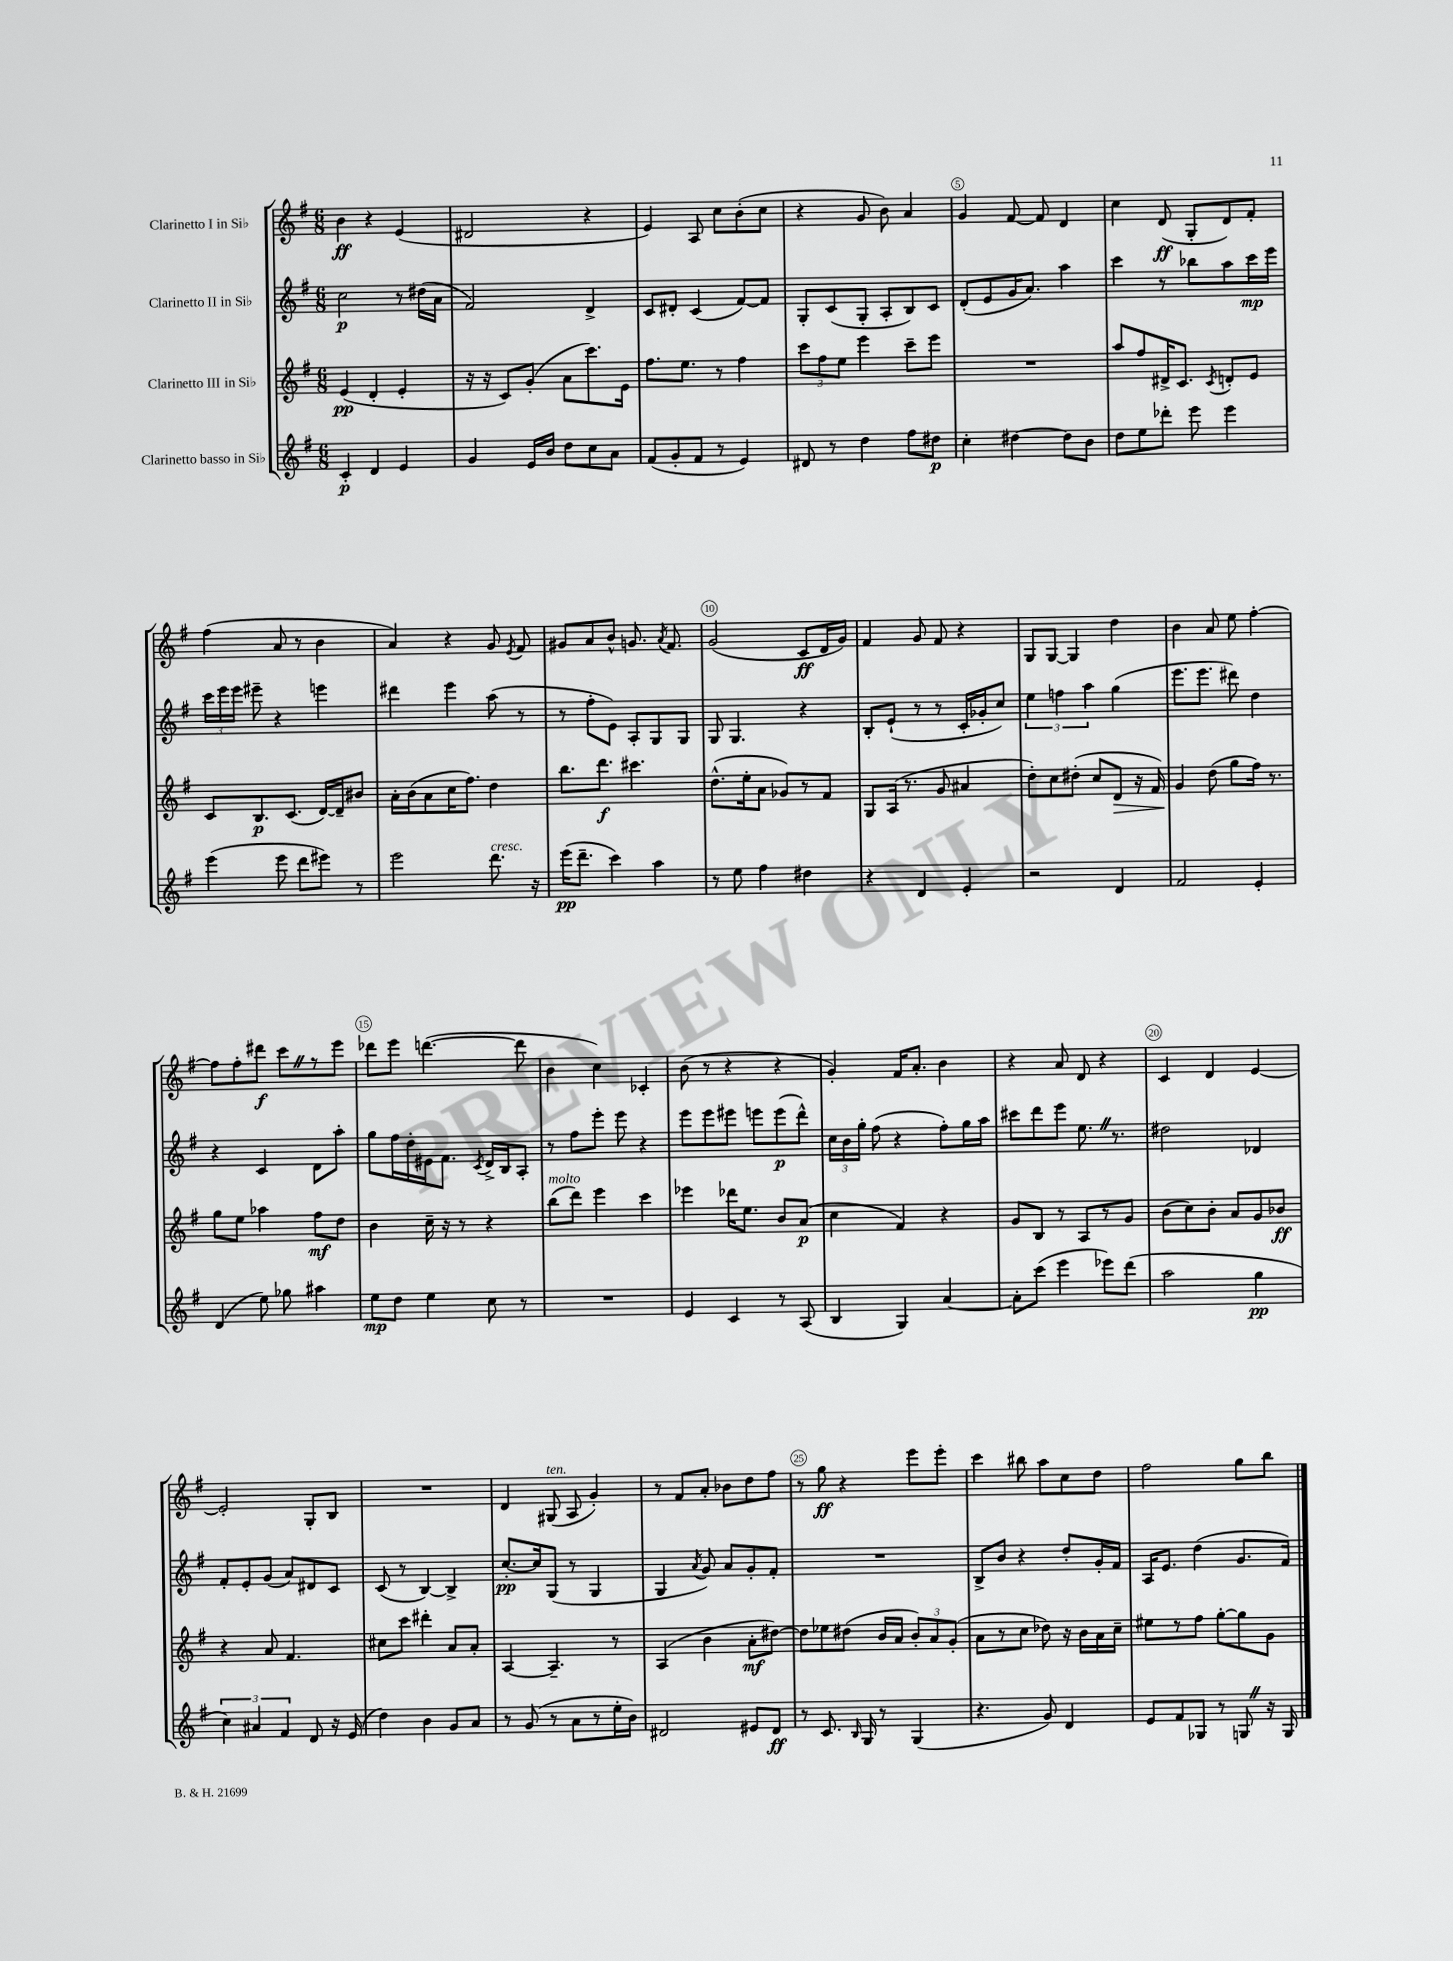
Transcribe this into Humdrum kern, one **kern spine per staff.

**kern	**dynam	**kern	**dynam	**kern	**dynam	**kern	**dynam
*part4	*part4	*part3	*part3	*part2	*part2	*part1	*part1
*staff4	*staff4	*staff3	*staff3	*staff2	*staff2	*staff1	*staff1
*I"Clarinetto basso in Si♭	*	*I"Clarinetto III in Si♭	*	*I"Clarinetto II in Si♭	*	*I"Clarinetto I in Si♭	*
*clefG2	*	*clefG2	*	*clefG2	*	*clefG2	*
*k[f#]	*	*k[f#]	*	*k[f#]	*	*k[f#]	*
*M6/8	*	*M6/8	*	*M6/8	*	*M6/8	*
=1	=1	=1	=1	=1	=1	=1	=1
4c'/	p	(4e/	pp	2cc\	p	4b\	ff
4d/	.	4d'/	.	.	.	4r	.
4e/	.	4e'/	.	8r	.	(4e/	.
.	.	.	.	(16dd#X\LL	.	.	.
.	.	.	.	16a\JJ	.	.	.
=2	=2	=2	=2	=2	=2	=2	=2
4g/	.	16r	.	2f#/)	.	2d#X/	.
.	.	16r	.	.	.	.	.
.	.	8c/L)	.	.	.	.	.
16e/LL	.	(8g'/J	.	.	.	.	.
16b/JJ	.	.	.	.	.	.	.
8dd\L	.	8a\L	.	.	.	.	.
8cc\	.	8.ccc\)	.	4d^/	.	4r	.
8a\J	.	.	.	.	.	.	.
.	.	16e\Jk	.	.	.	.	.
=3	=3	=3	=3	=3	=3	=3	=3
(8f#/L	.	8.ff#\L	.	8c/L	.	4e/)	.
8g'/	.	.	.	8d#X'/J	.	.	.
.	.	8.ee\J	.	.	.	.	.
8f#/J	.	.	.	(4c/	.	8A/	.
8r	.	8r	.	.	.	8cc\L	.
4e/)	.	4ff#\	.	[8f#/L)	.	(8b'\	.
.	.	.	.	8f#/J]	.	8cc\J	.
=4	=4	=4	=4	=4	=4	=4	=4
8d#X/	.	12ccc\L	.	8G'/L	.	4r	.
.	.	12ff#\	.	.	.	.	.
8r	.	.	.	(8c/	.	.	.
.	.	12ee\J	.	.	.	.	.
4dd\	.	4eee\	.	8G'/J	.	8g/	.
.	.	.	.	8A'/L	.	8b\)	.
8ff#\L	.	8ccc~\L	.	8B/)	.	4a/	.
8dd#X\J	p	8eee\J	.	8c/J	.	.	.
=5	=5	=5	=5	=5	=5	=5	=5
4cc'\	.	2.r	.	(8d'/L	.	4g/	.
.	.	.	.	8e/	.	.	.
[4dd#X\	.	.	.	16g/K	.	[8f#/	.
.	.	.	.	8.a/J)	.	.	.
.	.	.	.	.	.	8f#/]	.
8dd#\L]	.	.	.	4aa\	.	4d/	.
8b\J	.	.	.	.	.	.	.
=6	=6	=6	=6	=6	=6	=6	=6
8dd\L	.	8aa/L	.	4ccc\	.	4cc\	.
8ee\	.	8ff#/	.	.	.	.	.
8ddd-X'\J	.	16d#X^/K	.	8r	.	(8d/	ff
.	.	8.c/J	.	.	.	.	.
8eee\	.	.	.	8bb-X\L	.	8G'/L	.
.	.	8qc/	.	.	.	.	.
4eee\	.	8dn'/L	.	8aa\	.	8d/)	.
.	.	8e/J	.	16ccc\L	mp	8f#'/J	.
.	.	.	.	16eee\JJ	.	.	.
!!LO:LB:g=z
=7	=7	=7	=7	=7	=7	=7	=7
(4eee\	.	8c/L	.	24ccc\LL	.	(4ff#\	.
.	.	.	.	24eee\	.	.	.
.	.	.	.	24eee\JJ	.	.	.
.	.	8.B/	p	8eee#X~\	.	.	.
8eee\	.	.	.	4r	.	8a/	.
.	.	(8.c/J	.	.	.	.	.
8ddd\L	.	.	.	.	.	8r	.
8eee#X\J)	.	[16d/LL)	.	4eeen\	.	4b\	.
.	.	16d~/J]	.	.	.	.	.
8r	.	8b#X/J	.	.	.	.	.
=8	=8	=8	=8	=8	=8	=8	=8
2eee\	.	16a'\LL	.	4ddd#X\	.	4a/)	.
.	.	(16b\J	.	.	.	.	.
.	.	8a\	.	.	.	.	.
.	.	16cc\K	.	4eee\	.	4r	.
.	.	8.ff#\J)	.	.	.	.	.
!LO:TX:a:i:t=cresc.	!	!	!	!	!	!	!
8.ddd\	.	4dd\	.	(8aa\	.	8g/	.
.	.	.	.	.	.	8qe/	.
.	.	.	.	8r	.	8f#/	.
16r	.	.	.	.	.	.	.
=9	=9	=9	=9	=9	=9	=9	=9
(16eee\KL	pp	8.bb\L	.	8r	.	8g#X/L	.
8.ddd~\J	.	.	.	.	.	.	.
.	.	.	.	8ff#'\L	.	8a/	.
.	.	8.ddd\J	f	.	.	.	.
4ccc\)	.	.	.	8e\J)	.	8b^^/J	.
.	.	4.ccc#X\	.	8A'/L	.	8.gn/	.
4aa\	.	.	.	8G/	.	.	.
.	.	.	.	.	.	8qa/	.
.	.	.	.	.	.	8.f#/	.
.	.	.	.	8G/J	.	.	.
=10	=10	=10	=10	=10	=10	=10	=10
8r	.	(8.dd^^\L	.	8G/	.	(2g/	.
8ee\	.	.	.	4.G/	.	.	.
.	.	16ee'\k	.	.	.	.	.
4ff#\	.	8a\J	.	.	.	.	.
.	.	8g-X/L)	.	.	.	.	.
4dd#X\	.	8r	.	4r	.	8c/L	ff
.	.	8f#/J	.	.	.	16d/L	.
.	.	.	.	.	.	16g/JJ)	.
=11	=11	=11	=11	=11	=11	=11	=11
4r	.	8G/L	.	8B'/L	.	4f#/	.
.	.	(16A/Jk	.	(8e`/J	.	.	.
.	.	8.r	.	.	.	.	.
4d/	.	.	.	8r	.	8g/	.
.	.	8g/	.	8r	.	8f#/	.
4e'/	.	4a#X/	.	16c'/LL	.	4r	.
.	.	.	.	16g-X'/J	.	.	.
.	.	.	.	8cc/J)	.	.	.
=12	=12	=12	=12	=12	=12	=12	=12
2r	.	8dd'\L)	.	6ee\	.	8G/L	.
.	.	8cc\	.	.	.	[8G/J	.
.	.	.	.	6ffn\	.	.	.
.	.	(8dd#X'\J	.	.	.	4G/]	.
.	.	.	.	6aa\	.	.	.
.	.	8cc/L	.	.	.	.	.
!	!	!	!LO:HP:b	!	!	!	!
4d/	.	8d/J	>	(4gg\	.	4dd\	.
.	.	16r	.	.	.	.	.
.	.	16f#/)	.	.	.	.	.
=13	=13	=13	=13	=13	=13	=13	=13
2f#/	.	4g/	.	8.eee\L	.	4b\	.
.	.	.	.	8.eee\J	.	.	.
.	.	(8dd\	]	.	.	8a/	.
.	.	8gg\L	.	8ddd#X\)	.	8ee\	.
4e'/	.	16ff#\Jk)	.	4dd\	.	[4ff#'\	.
.	.	8.r	.	.	.	.	.
!!LO:LB:g=z
=14	=14	=14	=14	=14	=14	=14	=14
(4d/	.	8gg\L	.	4r	.	8ff#\L]	.
.	.	8ee\J	.	.	.	8ff#'\	.
8ee\)	.	4aa-X\	.	4c/	.	8ddd#X\J	f
8gg-X\	.	.	.	.	.	8cccZ\L	.
4aa#X\	.	8ff#\L	mf	8d\L	.	8r	.
.	.	8dd\J	.	8aa'\J	.	8eee\J	.
=15	=15	=15	=15	=15	=15	=15	=15
8ee\L	mp	4b\	.	8gg\L	.	8ddd-X\L	.
8dd\J	.	.	.	16ff#\L	.	8eee\J	.
.	.	.	.	16dd'\	.	.	.
4ee\	.	16cc~\	.	16e#X\J	.	([4.dddn\	.
.	.	16r	.	8.f#\J	.	.	.
.	.	8r	.	.	.	.	.
.	.	.	.	8qc/	.	.	.
8cc\	.	4r	.	16d^/LL	.	.	.
.	.	.	.	16B/J	.	.	.
8r	.	.	.	8A'/J	.	8ddd\]	.
=16	=16	=16	=16	=16	=16	=16	=16
!	!	!LO:TX:a:i:t=molto	!	!	!	!	!
2.r	.	(8bb\L	.	8r	.	4b\	.
.	.	8ddd\J)	.	8ff#\L	.	.	.
.	.	4eee\	.	8eee'\J	.	4cc\)	.
.	.	.	.	8eee\	.	.	.
.	.	4ccc\	.	4r	.	4c-X'/	.
=17	=17	=17	=17	=17	=17	=17	=17
4e/	.	4eee-X\	.	8eee\L	.	(8b\	.
.	.	.	.	8eee\	.	8r	.
4c/	.	16ddd-X\KL	.	8eee#X\J	.	4r	.
.	.	8.ee\J	.	.	.	.	.
.	.	.	.	8eeen\L	.	.	.
8r	.	8b/L	.	(8eee\	p	4r	.
(8A/	.	(8a/J	p	8ddd^^\J)	.	.	.
=18	=18	=18	=18	=18	=18	=18	=18
4B/	.	4cc\	.	24cc\LL	.	4g'/)	.
.	.	.	.	24b\	.	.	.
.	.	.	.	24gg'\JJ	.	.	.
.	.	.	.	(8ff#\	.	.	.
4G/)	.	4f#/)	.	4r	.	16f#/KL	.
.	.	.	.	.	.	8.a'/J	.
[4a/	.	4r	.	8ff#'\L)	.	4b\	.
.	.	.	.	16gg\L	.	.	.
.	.	.	.	16aa\JJ	.	.	.
=19	=19	=19	=19	=19	=19	=19	=19
8a'\L]	.	8g/L	.	8ccc#X\L	.	4r	.
(8ccc\J	.	8B/J	.	8ddd\	.	.	.
4eee\	.	8r	.	8eee\J	.	8a/	.
.	.	8A/L	.	8.eeZ\	.	8d/	.
8eee-X\L)	.	8r	.	.	.	4r	.
.	.	.	.	8.r	.	.	.
(8ddd\J	.	8g/J	.	.	.	.	.
=20	=20	=20	=20	=20	=20	=20	=20
2aa\	.	(8b\L	.	2dd#X\	.	4c/	.
.	.	8cc\)	.	.	.	.	.
.	.	8b'\J	.	.	.	4d/	.
.	.	8a/L	.	.	.	.	.
4gg\	pp	8g/	.	4d-X/	.	[4e/	.
.	.	8b-X/J	ff	.	.	.	.
!!LO:LB:g=z
=21	=21	=21	=21	=21	=21	=21	=21
6cc\)	.	4r	.	8f#'/L	.	2e'/]	.
.	.	.	.	8e'/	.	.	.
6a#X/	.	.	.	.	.	.	.
.	.	8a/	.	(8g/J	.	.	.
6f#/	.	.	.	.	.	.	.
.	.	4.f#/	.	8a/L)	.	.	.
8d/	.	.	.	8d#X/	.	8G'/L	.
16r	.	.	.	8c/J	.	8B/J	.
(16e/	.	.	.	.	.	.	.
=22	=22	=22	=22	=22	=22	=22	=22
4dd\)	.	8cc#X\L	.	(8c/	.	2.r	.
.	.	8ccc\J	.	8r	.	.	.
4b\	.	4ddd#X'\	.	[4B/)	.	.	.
8g/L	.	8a/L	.	4B^/]	.	.	.
8a/J	.	8a'/J	.	.	.	.	.
=23	=23	=23	=23	=23	=23	=23	=23
8r	.	[4A/	.	[8.cc'/L	pp	4d/	.
(8g/	.	.	.	.	.	.	.
.	.	.	.	16cc/k]	.	.	.
!	!	!	!	!	!	!LO:TX:a:i:t=ten.	!
8r	.	4.A~/]	.	(8G/J	.	(8G#X/	.
8a\L	.	.	.	8r	.	8A/	.
8r	.	.	.	4G/	.	4g'/)	.
16ee'\L	.	8r	.	.	.	.	.
16b\JJ)	.	.	.	.	.	.	.
=24	=24	=24	=24	=24	=24	=24	=24
2d#X/	.	(4A/	.	4G/	.	8r	.
.	.	.	.	.	.	8f#/L	.
.	.	.	.	8qa/	.	.	.
.	.	4b\	.	8g/)	.	8a'/J	.
.	.	.	.	8a/L	.	8b-X\L	.
8e#X/L	.	8a'\L	mf	8g'/	.	8dd\	.
8d#/J	ff	[8dd#X\J)	.	8f#'/J	.	8ff#\J	.
=25	=25	=25	=25	=25	=25	=25	=25
8r	.	8dd#\L]	.	2.r	.	8r	.
8.c/	.	8ee-X\	.	.	.	8gg\	ff
.	.	(8dd#X\J	.	.	.	4r	.
16qqB/	.	.	.	.	.	.	.
16G/	.	.	.	.	.	.	.
8r	.	16b/LL	.	.	.	.	.
.	.	16a/JJ	.	.	.	.	.
(4G/	.	12b'/L)	.	.	.	8eee\L	.
.	.	12a/	.	.	.	.	.
.	.	.	.	.	.	8eee'\J	.
.	.	(12g'/J	.	.	.	.	.
=26	=26	=26	=26	=26	=26	=26	=26
4.r	.	8a\L	.	8B^/L	.	4ccc\	.
.	.	8r	.	8b/J	.	.	.
.	.	8cc\J	.	4r	.	8bb#X\	.
8g/)	.	8dd-X\)	.	.	.	8aa\L	.
4d/	.	16r	.	8dd'/L	.	8cc\	.
.	.	16b\LL	.	.	.	.	.
.	.	16a\	.	16g'/L	.	8dd\J	.
.	.	16cc~\JJ	.	16f#/JJ	.	.	.
=27	=27	=27	=27	=27	=27	=27	=27
8e/L	.	8ee#X\L	.	16A/KL	.	2ff#\	.
.	.	.	.	8.e/J	.	.	.
8f#/	.	8r	.	.	.	.	.
8G-X/J	.	8ff#\J	.	(4dd\	.	.	.
8r	.	[8gg'\L	.	.	.	.	.
8GnZ/	.	8gg\]	.	8.g/L	.	8gg\L	.
16r	.	8g\J	.	.	.	8bb\J	.
16G/	.	.	.	16f#/Jk)	.	.	.
==	==	==	==	==	==	==	==
*-	*-	*-	*-	*-	*-	*-	*-
